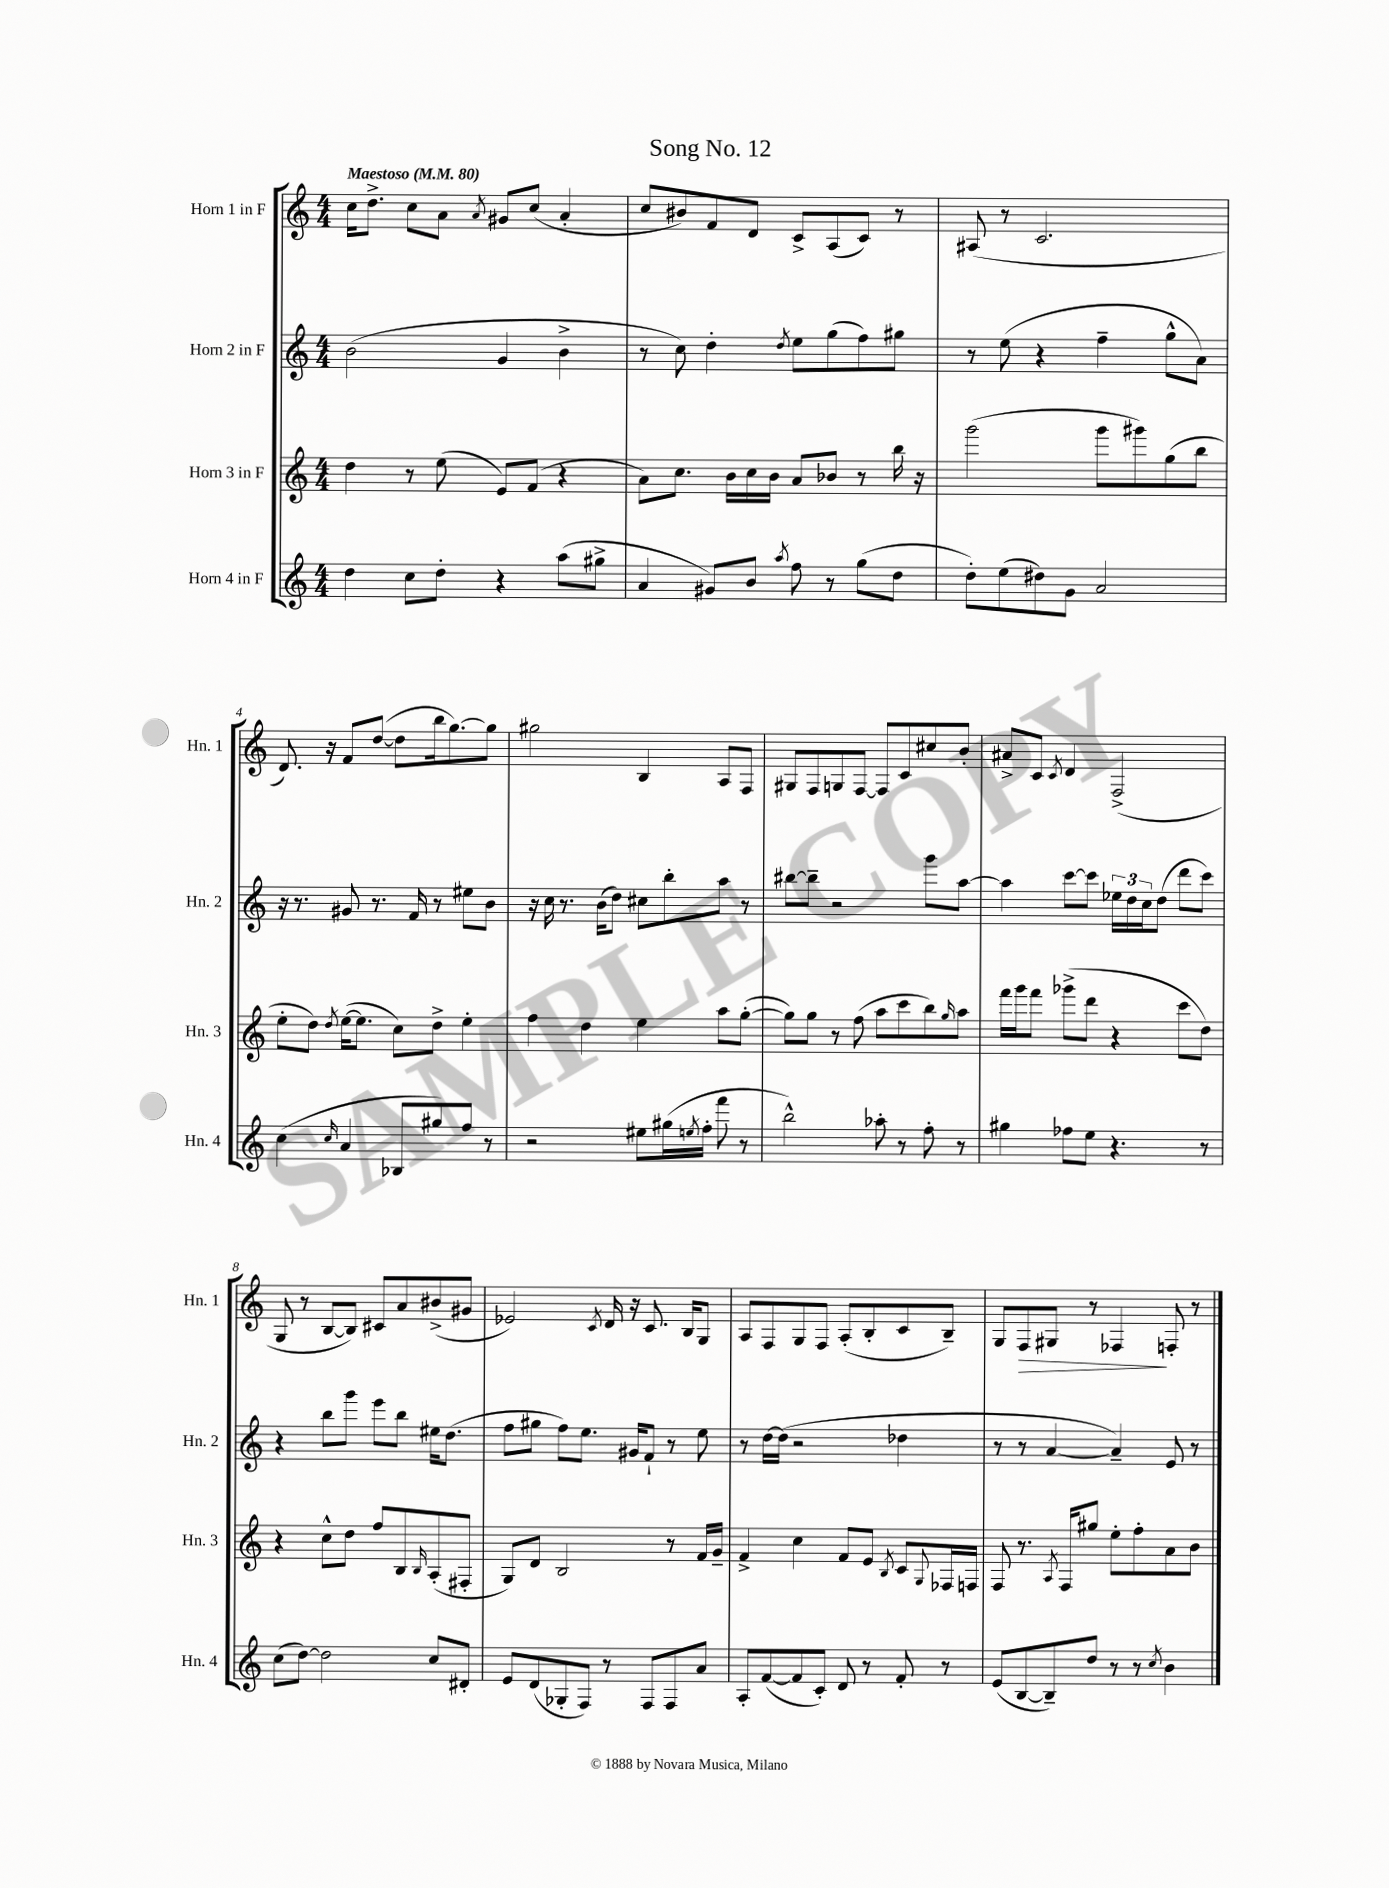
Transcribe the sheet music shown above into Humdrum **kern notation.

**kern	**kern	**kern	**kern
*staff4	*staff3	*staff2	*staff1
*clefG2	*clefG2	*clefG2	*clefG2
*k[]	*k[]	*k[]	*k[]
*M4/4	*M4/4	*M4/4	*M4/4
*MM80	*MM80	*MM80	*MM80
4dd\	4dd\	(2b\	16cc\LK
.	.	.	8.dd^\J
8cc\L	8r	.	8cc\L
8dd'\J	(8ee\	.	8a\J
.	.	.	8qa/
4r	8e/L)	4g/	8g#/L
.	(8f/J	.	(8cc/J
(8aa\L	4r	4b^\	4a'/
8gg#^\J	.	.	.
=	=	=	=
4a/	8a\L)	8r	8cc/L
.	8.cc\J	8cc\)	8b#/)
8g#/L)	.	4dd'\	8f/
.	16b\LL	.	.
8b/J	16cc\	.	8d/J
.	16b\JJ	.	.
8qaa/	.	8qdd/	.
8ff\	8a/L	8ee\L	8c^/L
8r	8b-/J	(8gg\	(8A/
(8gg\L	8r	8ff\)	8c/J)
8dd\J	16bb\	8gg#\J	8r
.	16r	.	.
=	=	=	=
8dd'\L)	(2ggg\	8r	(8A#/
(8ee\	.	(8ee\	8r
8dd#\)	.	4r	2.c/
8g\J	.	.	.
2a/	8ggg\L	4ff~\	.
.	8ggg#\)	.	.
.	(8gg\	8gg^^\L	.
.	8bb\J	8a\J)	.
=	=	=	=
(4cc\	8ee'\L	16r	8.d/)
.	.	8.r	.
.	8dd\J)	.	.
.	.	.	16r
16qqcc/	8qdd/	.	.
4a/	([16ee\LK	8g#/	8f/L
.	8.ee\]J	.	.
.	.	8.r	([8dd/J
8B-/L	8cc\L)	.	8dd\]L
.	.	16f/	.
8gg#/)	8dd^\J	8r	16bb\k
.	.	.	[8.gg\)
8ff/J	4ee'\	8ee#\L	.
8r	.	8b\J	8gg\]J
=	=	=	=
2r	4ff\	16r	2gg#\
.	.	16cc\	.
.	.	8.r	.
.	4dd\	.	.
.	.	(16b\LK	.
.	.	8dd\J)	.
8ee#\L	4ee\	8cc#\L	4B/
(16gg#\L	.	8bb'\	.
8qee/	.	.	.
16ff'\JJ	.	.	.
8fff\	8aa\L	8aa\J	8A/L
8r	([8gg'\J	8r	8F/J
=	=	=	=
2bb^^\)	8gg\]L)	[8bb#\L	8G#/L
.	8gg\J	8bb#~\]J	8F/
.	8r	2r	8G/
.	(8ff\	.	[8F/J
8aa-'\	8aa\L	.	8F/]L
8r	8ccc\	.	8c/
8ff'\	8bb\)	8ggg\L	8cc#/
.	16qqgg/	.	.
8r	8aa\J	[8aa\J	8b'/J
=	=	=	=
4gg#\	16fff\LL	4aa\]	8a#^/L
.	16ggg\J	.	.
.	8fff\J	.	8c/J
.	.	.	8qc/
8ff-\L	(8ggg-^\L	[8ccc\L	4d/
8ee\J	8ddd\J	8ccc\]J	.
4.r	4r	24ee-\LL	(2F^/
.	.	24dd\	.
.	.	24cc\J	.
.	.	(8dd\J	.
.	8ccc\L	8ddd\L	.
8r	8dd\J)	8ccc\J)	.
=	=	=	=
(8cc\L	4r	4r	8G/
[8dd\J)	.	.	8r
2dd\]	8cc^^\L	8bb\L	[8B/L
.	8dd\J	8ggg\J	8B/]J)
.	8ff/L	8eee\L	8c#/L
.	8B/	8bb\J	8a/
.	16qqB/	.	.
8cc/L	(8A'/	16ee#\LK	(8b#^/
.	.	(8.dd\J	.
8d#'/J	8F#'/J	.	8g#/J
=	=	=	=
8e/L	8G/L)	8ff\L	2e-/)
(8d/	8d/J	8gg#\J	.
8G-'/	2B/	8ff\L)	.
8F/J)	.	8.ee\J	.
.	.	.	8qc/
8r	.	.	16d/
.	.	16g#/LK	16r
8F/L	.	8f`/J	8.c/
8F/	8r	8r	.
.	.	.	16B/LK
8a/J	16f/LL	8ee\	8G/J
.	16g~/JJ	.	.
=	=	=	=
8A'/L	4f^/	8r	8A/L
([8f/	.	[16dd\LL	8F/
.	.	(16dd\]JJ	.
8f/]	4cc\	2r	8G/
8c'/J)	.	.	8F/J
8d/	8f/L	.	(8A'/L
8r	8e/J	.	8B'/
.	8qB/	.	.
8f'/	8c/L	4dd-\	8c/
.	8qqG/	.	.
8r	16F-/L	.	8B~/J)
.	16F/JJ	.	.
=	=	=	=
(8e/L	8F/	8r	8G/L
[8B/	8.r	8r	8F/
8B~/])	.	[4a/	8G#/J
.	8qA/	.	.
.	16F/LK	.	.
8dd/J	8gg#/J	.	8r
8r	8ee'\L	4a~/])	4F-/
8r	8ff'\	.	.
8qcc/	.	.	.
4b\	8a\	8e/	8F'/
.	8b\J	8r	8r
==	==	==	==
*-	*-	*-	*-
